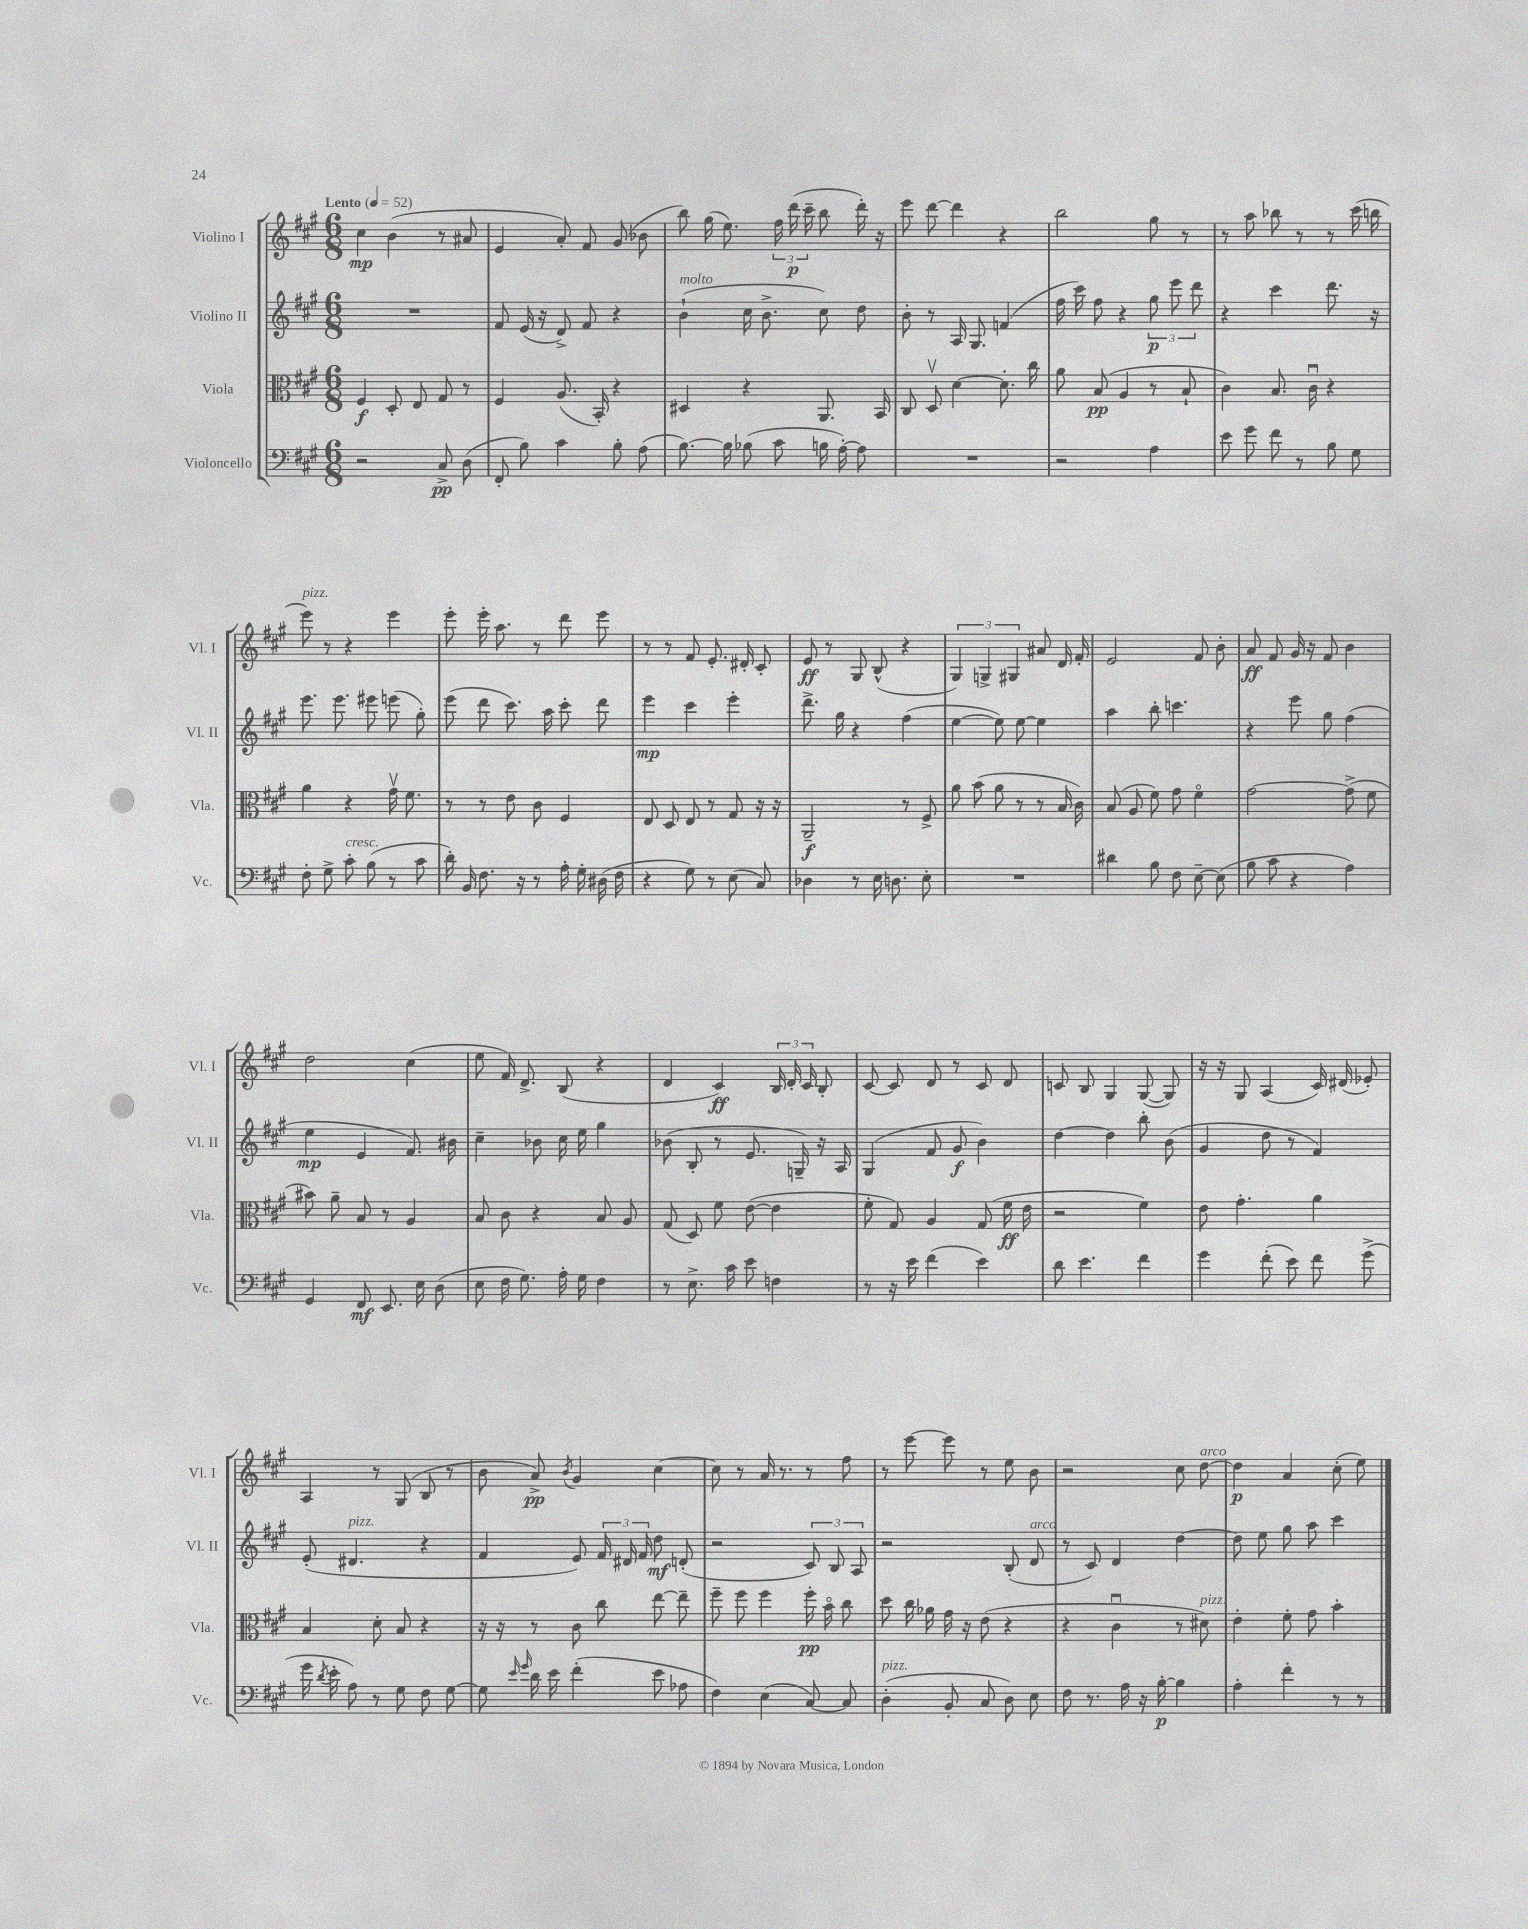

**kern	**dynam	**kern	**dynam	**kern	**dynam	**kern	**dynam
*part4	*part4	*part3	*part3	*part2	*part2	*part1	*part1
*staff4	*staff4	*staff3	*staff3	*staff2	*staff2	*staff1	*staff1
*I"Violoncello	*	*I"Viola	*	*I"Violino II	*	*I"Violino I	*
*I'Vc.	*	*I'Vla.	*	*I'Vl. II	*	*I'Vl. I	*
*clefF4	*	*clefC3	*	*clefG2	*	*clefG2	*
*k[f#c#g#]	*	*k[f#c#g#]	*	*k[f#c#g#]	*	*k[f#c#g#]	*
*M6/8	*	*M6/8	*	*M6/8	*	*M6/8	*
*MM52	*	*MM52	*	*MM52	*	*MM52	*
=1	=1	=1	=1	=1	=1	=1	=1
!	!	!	!	!	!	!LO:TX:a:B:t=Lento	!
2r	.	4F#/	f	2.r	.	4cc#\	mp
.	.	8D'/	.	.	.	(4b\	.
.	.	8E/	.	.	.	.	.
8C#^/	pp	8G#/	.	.	.	8r	.
(8D\	.	8r	.	.	.	8a#X/	.
=2	=2	=2	=2	=2	=2	=2	=2
8FF#'/	.	4F#/	.	8f#/	.	4e/	.
8B\)	.	.	.	(16e/	.	.	.
.	.	.	.	16r	.	.	.
4c#\	.	(8.A/	.	8d^/)	.	8a'/)	.
.	.	.	.	8f#/	.	8f#/	.
.	.	16BB'/)	.	.	.	.	.
8B'\	.	4r	.	4r	.	(8g#/	.
(8A\	.	.	.	.	.	8b-X\	.
=3	=3	=3	=3	=3	=3	=3	=3
!	!	!	!	!LO:TX:a:i:t=molto	!	!	!
[8.B\)	.	4D#X/	.	(4b`\	.	8bb\)	.
.	.	.	.	.	.	(16gg#\	.
16B\]	.	.	.	.	.	8.ee\)	.
(8B-X\	.	4r	.	16cc#\	.	.	.
.	.	.	.	8.b^\	.	.	.
8c#\	.	.	.	.	.	24ff#\	.
.	.	.	.	.	.	(24ddd\	p
.	.	.	.	.	.	24ccc#~\	.
16Bn\	.	8.AA/	.	8cc#\)	.	8bb\	.
[16A'\)	.	.	.	.	.	.	.
8A\]	.	.	.	8dd\	.	16ddd'\)	.
.	.	16BB/	.	.	.	16r	.
=4	=4	=4	=4	=4	=4	=4	=4
2.r	.	8C#/	.	8b'\	.	8eee\	.
.	.	8Dv/	.	8r	.	[8ddd\	.
.	.	[4d\	.	16A/	.	4ddd\]	.
.	.	.	.	8.G#/	.	.	.
.	.	8.d'\]	.	(4fn/	.	4r	.
.	.	16cc#\	.	.	.	.	.
=5	=5	=5	=5	=5	=5	=5	=5
2r	.	8a\	.	16ff#\	.	2bb\	.
.	.	.	.	16ccc#\)	.	.	.
.	.	(8B/	pp	8ff#\	.	.	.
.	.	4A/	.	4r	.	.	.
4A\	.	8r	.	12gg#\	p	8gg#\	.
.	.	.	.	12eee\	.	.	.
.	.	8B`/	.	.	.	8r	.
.	.	.	.	12ddd\	.	.	.
=6	=6	=6	=6	=6	=6	=6	=6
8e\	.	4c#\)	.	4r	.	8r	.
8g#\	.	.	.	.	.	8aa\	.
8f#\	.	8.B/	.	4ccc#\	.	8bb-X\	.
8r	.	.	.	.	.	8r	.
.	.	16c#u\	.	.	.	.	.
8B\	.	4r	.	8.ddd\	.	8r	.
8G#\	.	.	.	.	.	(16ccc#\	.
.	.	.	.	16r	.	16bbn\	.
!!LO:LB:g=z
=7	=7	=7	=7	=7	=7	=7	=7
!	!	!	!	!	!	!LO:TX:a:i:t=pizz.	!
8F#'\	.	4a\	.	8.eee\	.	8eee\)	.
8G#^\	.	.	.	.	.	8r	.
.	.	.	.	8.eee\	.	.	.
!LO:TX:a:i:t=cresc.	!	!	!	!	!	!	!
8c#'\	.	4r	.	.	.	4r	.
(8B\	.	.	.	8eee#X\	.	.	.
8r	.	16g#v\	.	(8eeen\	.	4eee\	.
.	.	8.f#\	.	.	.	.	.
8c#\	.	.	.	8gg#'\)	.	.	.
=8	=8	=8	=8	=8	=8	=8	=8
16d'\)	.	8r	.	(8eee\	.	8eee'\	.
16BB/	.	.	.	.	.	.	.
8.F#\	.	8r	.	8ddd\	.	16eee'\	.
.	.	.	.	.	.	8.aa\	.
.	.	8e\	.	8.ccc#\)	.	.	.
16r	.	.	.	.	.	.	.
8r	.	8c#\	.	.	.	8r	.
.	.	.	.	16aa\	.	.	.
16A'\	.	4F#/	.	8ccc#'\	.	8ddd\	.
16G#'\	.	.	.	.	.	.	.
(16D#X\	.	.	.	8ddd\	.	8eee\	.
16F#\	.	.	.	.	.	.	.
=9	=9	=9	=9	=9	=9	=9	=9
4r	.	8E/	.	4eee\	mp	8r	.
.	.	8D/	.	.	.	8r	.
8G#\)	.	8E/	.	4ccc#\	.	8f#/	.
8r	.	8r	.	.	.	8.e'/	.
(8E\	.	8G#/	.	4eee'\	.	.	.
.	.	.	.	.	.	16d#X'/	.
8C#/)	.	16r	.	.	.	8c#'/	.
.	.	16r	.	.	.	.	.
=10	=10	=10	=10	=10	=10	=10	=10
4D-X\	.	2AA~/	f	8.ddd^\	.	8e/	ff
.	.	.	.	.	.	8r	.
.	.	.	.	16gg#\	.	.	.
8r	.	.	.	4r	.	8G#/	.
16E\	.	.	.	.	.	(8B^^/	.
8.Dn\	.	.	.	.	.	.	.
.	.	8r	.	(4ff#\	.	4r	.
8E'\	.	8F#^/	.	.	.	.	.
=11	=11	=11	=11	=11	=11	=11	=11
2.r	.	8a\	.	[4ee\	.	6G#/)	.
.	.	(8b\	.	.	.	.	.
.	.	.	.	.	.	6Gn^/	.
.	.	8a\	.	8ee\])	.	.	.
.	.	.	.	.	.	6G#X/	.
.	.	8r	.	[8ee\	.	.	.
.	.	8r	.	4ee\]	.	8a#X/	.
.	.	16B/	.	.	.	16d/	.
.	.	16c#\)	.	.	.	16f#'/	.
=12	=12	=12	=12	=12	=12	=12	=12
4d#X\	.	(8B/	.	4aa\	.	2e/	.
.	.	8A/	.	.	.	.	.
8B\	.	8f#\)	.	8bb'\	.	.	.
8F#\	.	8g#\	.	4.cccn\	.	.	.
[8E~\	.	4f#\	.	.	.	8f#/	.
(8E\]	.	.	.	.	.	8b'\	.
=13	=13	=13	=13	=13	=13	=13	=13
8B\	.	[2g#\	.	4r	.	8a/	ff
8c#\	.	.	.	.	.	8f#/	.
4r	.	.	.	8eee\	.	16g#/	.
.	.	.	.	.	.	16r	.
.	.	.	.	8gg#\	.	8f#/	.
4A\)	.	(8g#^\]	.	(4ff#\	.	4b\	.
.	.	8f#\	.	.	.	.	.
!!LO:LB:g=z
=14	=14	=14	=14	=14	=14	=14	=14
4GG#/	.	8b#X\)	.	4ee\	mp	2dd\	.
.	.	8a~\	.	.	.	.	.
8FF#/	mf	8B/	.	4e/	.	.	.
8.EE/	.	8r	.	.	.	.	.
.	.	4A/	.	8.f#/)	.	(4cc#\	.
16E\	.	.	.	.	.	.	.
(8D\	.	.	.	.	.	.	.
.	.	.	.	16b#X\	.	.	.
=15	=15	=15	=15	=15	=15	=15	=15
8E\	.	8B/	.	4cc#~\	.	8ee\	.
16F#\	.	8c#\	.	.	.	16f#/)	.
8.G#\)	.	.	.	.	.	8.d^/	.
.	.	4r	.	8b-X\	.	.	.
16A'\	.	.	.	16cc#\	.	(8B/	.
16G#\	.	.	.	16ee\	.	.	.
4F#\	.	8B/	.	4gg#\	.	4r	.
.	.	8A/	.	.	.	.	.
=16	=16	=16	=16	=16	=16	=16	=16
8r	.	(8G#/	.	(8b-X\	.	4d/	.
8.E^\	.	8D/)	.	8B'/	.	.	.
.	.	8f#\	.	8r	.	4c#/)	ff
16c#\	.	.	.	.	.	.	.
8e\	.	([8e\	.	8.e/	.	.	.
4Fn\	.	4e\]	.	.	.	24B/	.
.	.	.	.	.	.	24d'/	.
.	.	.	.	16Gn~/)	.	.	.
.	.	.	.	.	.	24c#/	.
.	.	.	.	16r	.	8B'/	.
.	.	.	.	16A/	.	.	.
=17	=17	=17	=17	=17	=17	=17	=17
8r	.	8f#'\	.	(4G#/	.	[8c#/	.
16r	.	8G#/)	.	.	.	8c#/]	.
16e\	.	.	.	.	.	.	.
(4f#\	.	4A/	.	8f#/	.	8d/	.
.	.	.	.	8g#/	f	8r	.
4e\)	.	(8G#/	.	4b\)	.	8c#/	.
.	.	16f#\	ff	.	.	8d/	.
.	.	16e\	.	.	.	.	.
=18	=18	=18	=18	=18	=18	=18	=18
8d\	.	2r	.	[4dd\	.	8cn/	.
4.e\	.	.	.	.	.	8B/	.
.	.	.	.	4dd\]	.	4G#/	.
4f#\	.	4f#\)	.	8bb'\	.	([8G#/	.
.	.	.	.	(8b\	.	8G#/])	.
=19	=19	=19	=19	=19	=19	=19	=19
4g#\	.	8e\	.	4g#/	.	16r	.
.	.	.	.	.	.	16r	.
.	.	4.g#'\	.	.	.	8G#/	.
(8f#'\	.	.	.	8dd\	.	(4A/	.
8e\)	.	.	.	8r	.	.	.
8f#\	.	4a\	.	4f#/)	.	16c#/)	.
.	.	.	.	.	.	(16d#X/	.
(8g#^\	.	.	.	.	.	8e-X'/)	.
!!LO:LB:g=z
=20	=20	=20	=20	=20	=20	=20	=20
16g#\	.	4B/	.	(8e'/	.	4A/	.
8qd/	.	.	.	.	.	.	.
16e'\	.	.	.	.	.	.	.
!	!	!	!	!LO:TX:a:i:t=pizz.	!	!	!
8A\)	.	.	.	4.d#X/	.	.	.
8r	.	8d'\	.	.	.	8r	.
8G#\	.	8B/	.	.	.	(8G#/	.
8F#\	.	4r	.	4r	.	8B/	.
[8G#\	.	.	.	.	.	8r	.
=21	=21	=21	=21	=21	=21	=21	=21
8G#\]	.	16r	.	4f#/	.	8b\	.
.	.	16r	.	.	.	.	.
16qqe/	.	.	.	.	.	.	.
16qqg#/	.	.	.	.	.	.	.
16d\	.	8r	.	.	.	8a^/)	pp
16e\	.	.	.	.	.	.	.
.	.	.	.	.	.	8qb/	.
(4f#'\	.	8c#\	.	8e/)	.	4g#/	.
.	.	8cc#\	.	24f#/	.	.	.
.	.	.	.	24d#X/	.	.	.
.	.	.	.	24f#/	.	.	.
8e\	.	[8ee\	.	8dd\	mf	[4cc#\	.
8A-X\	.	8ee~\]	.	(8dn'/	.	.	.
=22	=22	=22	=22	=22	=22	=22	=22
4F#\)	.	8ff#~\	.	2r	.	8cc#\]	.
.	.	8ff#\	.	.	.	8r	.
(4E\	.	4ff#\	.	.	.	16a/	.
.	.	.	.	.	.	8.r	.
[8C#/)	.	16ff#'\	pp	12c#/)	.	8r	.
.	.	16b\	.	.	.	.	.
.	.	.	.	12B/	.	.	.
8C#/]	.	8cc#\	.	.	.	8ff#\	.
.	.	.	.	12A/	.	.	.
=23	=23	=23	=23	=23	=23	=23	=23
!LO:TX:a:i:t=pizz.	!	!	!	!	!	!	!
(4D'\	.	8dd\	.	2r	.	8r	.
.	.	16cc#\	.	.	.	[8eee\	.
.	.	16a-X\	.	.	.	.	.
8BB'/	.	16g#\	.	.	.	8eee\]	.
.	.	16r	.	.	.	.	.
8C#/	.	(8e\	.	.	.	8r	.
8D\)	.	4r	.	(8B'/	.	8ee\	.
!	!	!	!	!LO:TX:a:i:t=arco	!	!	!
8E\	.	.	.	8d/	.	8b\	.
=24	=24	=24	=24	=24	=24	=24	=24
8F#\	.	4r	.	8r	.	2r	.
8.r	.	.	.	8c#/)	.	.	.
.	.	4c#u\	.	4d/	.	.	.
16A\	.	.	.	.	.	.	.
16r	.	.	.	.	.	.	.
[16B'\	p	.	.	.	.	.	.
4B\]	.	8r	.	[4dd\	.	8cc#\	.
!	!	!	!	!	!	!LO:TX:a:i:t=arco	!
!	!	!LO:TX:a:i:t=pizz.	!	!	!	!	!
.	.	8d#X\)	.	.	.	[8dd\	.
=25	=25	=25	=25	=25	=25	=25	=25
4A'\	.	4e'\	.	8dd\]	.	4dd\]	p
.	.	.	.	8ee\	.	.	.
4f#'\	.	8f#'\	.	8gg#\	.	4a/	.
.	.	8g#\	.	8aa\	.	.	.
8r	.	4b'\	.	4ccc#\	.	(8cc#'\	.
8r	.	.	.	.	.	8ee\)	.
==	==	==	==	==	==	==	==
*-	*-	*-	*-	*-	*-	*-	*-
